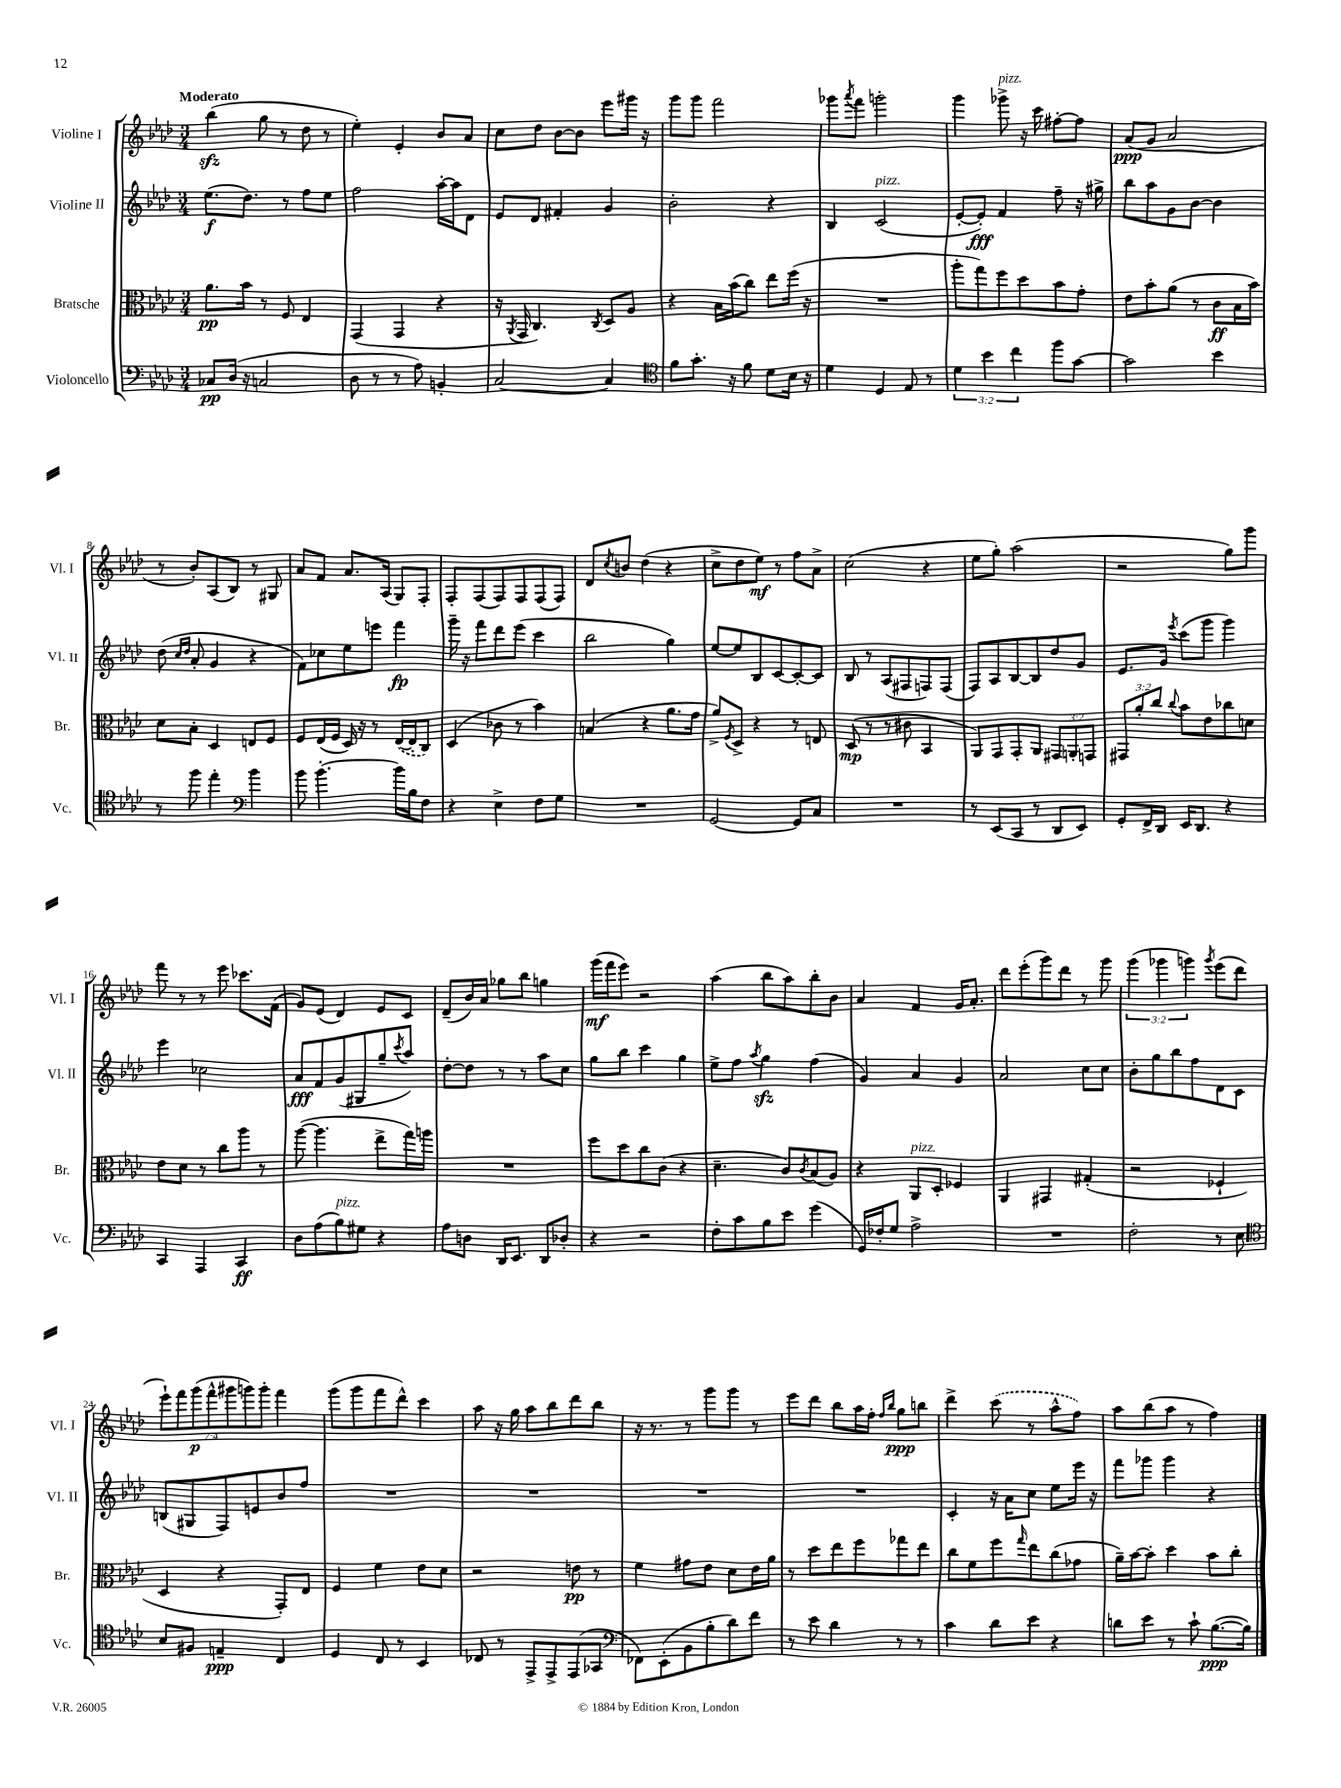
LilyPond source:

<<
\new StaffGroup <<
\new Staff = "s0" \with { instrumentName = "Violine I" shortInstrumentName = "Vl. I" } {
    \clef treble \key aes \major \numericTimeSignature \time 3/4 \override Staff.TupletNumber.text = #tuplet-number::calc-fraction-text \tempo "Moderato"
    bes''4\sfz( g''8 r8 des''8 r8 |
    ees''4-.) ees'4-. bes'8 aes'8 |
    c''8 des''8 bes'8~ bes'8 ees'''8 gis'''16 r16 |
    g'''8 g'''8 f'''2 |
    ges'''8 \acciaccatura { aes'''8 } f'''8 g'''2-. |
    g'''4 ges'''8->^\markup { \italic "pizz." } r16 c'''16 fis''8~-. fis''8 |
    aes'8\ppp( g'8 aes'2 |
    r8 bes'8-.) aes8( bes8) r8 gis8 |
    aes'8 f'8 aes'8. aes16( g8) f8-. |
    f8-. f8( f8) f8 f8( f8) |
    des'8 \acciaccatura { c''8 } b'8 des''4( r4 |
    c''8-> des''8 ees''8\mf) r8 f''8 aes'8-> |
    c''2( r4 |
    ees''8 g''8-.) aes''2( |
    r2 g''8) g'''8 |
    f'''8 r8 r8 ees'''8 ces'''8. f'16( |
    g'8) ees'8( des'4) ees'8 c'8 |
    des'8--( bes'16) aes'16 ges''8 bes''8 g''4 |
    g'''16\mf( f'''16 ees'''8) r2 |
    aes''4( bes''8 aes''8) bes''8-. bes'8 |
    aes'4 f'4 g'16 aes'8.-. |
    des'''8 ees'''8-.( g'''8) des'''8 r8 g'''8 |
    \tuplet 3/2 { g'''4( ges'''4 g'''4) } \acciaccatura { g'''8 } ees'''8( des'''8 |
    \tuplet 7/4 { ees'''8-!) f'''8 g'''8\p( f'''8-^ gis'''8 g'''8) g'''8-. } f'''4 |
    g'''8( g'''8 f'''8 des'''8-^) c'''4 |
    aes''8 r16 g''16 aes''8 bes''8 des'''8 bes''8 |
    r16 r8. r8 g'''8 g'''8 r8 |
    ees'''8 des'''8 bes''8 aes''16 f''16-. \grace { f''16 bes''16 } g''8\ppp b''8 |
    des'''4-> \once \slurDashed c'''8( r8 aes''8-^ f''8) |
    aes''8 bes''8( aes''8 r8 f''4) \bar "|." |
}
\new Staff = "s1" \with { instrumentName = "Violine II" shortInstrumentName = "Vl. II" } {
    \clef treble \key aes \major \numericTimeSignature \time 3/4
    ees''8.\f( des''8.) r8 f''8 ees''8 |
    f''2 aes''16~-. aes''16 des'8 |
    ees'8 des'8 fis'4-. g'4 |
    bes'2-. r4 |
    bes4 c'2^\markup { \italic "pizz." }( |
    ees'8~-. ees'8-.\fff) f'4 f''8-- r16 gis''16-> |
    bes''8 aes''8 g'8 bes'8~ bes'4 |
    des''8( \grace { c''16 des''16 } aes'8-. g'4 r4 |
    f'8) ces''8 ees''8 e'''8 f'''4\fp |
    g'''16-- r16 f'''8 des'''8 ees'''8( c'''4 |
    bes''2 g''4) |
    ees''8~ ees''8 bes8 c'8~ c'8~-. c'8 |
    bes8 r8 aes8( fis8 f8) f8( |
    f8) aes8 bes8~ bes8 des''8 g'8 |
    ees'8. g'16 \acciaccatura { ees'''8 } c'''8( g'''8 g'''4) |
    ees'''4 ces''2 |
    aes'8\fff f'8 g'8( gis8 g''8-- \acciaccatura { c'''8 } aes''8) |
    des''8~-. des''8 r8 r8 aes''8 c''8 |
    g''8 bes''8 c'''4 g''4 |
    ees''8-> f''8 \acciaccatura { aes''8 } g''4\sfz f''4( |
    g'4) aes'4 g'4 |
    aes'2 c''8 c''8 |
    bes'8-. g''8 bes''8 f''8 des'8 c'8 |
    b8( gis8 f8) e'8 bes'8 f''8 |
    R2. |
    R2. |
    R2. |
    R2. |
    c'4-. r16 aes'16 c''8 ees''8 ees'''16 r16 |
    f'''8 ges'''8 ges'''4 r4 \bar "|." |
}
\new Staff = "s2" \with { instrumentName = "Bratsche" shortInstrumentName = "Br." } {
    \clef alto \key aes \major \numericTimeSignature \time 3/4 \override Staff.TupletNumber.text = #tuplet-number::calc-fraction-text
    aes'8.\pp bes'16 r8 f8 ees4 |
    g,4( g,4 r4 |
    r16 \acciaccatura { aes,8 } g,16 c4.) \acciaccatura { c8 } des8 aes8 |
    r4 bes16 bes'16( c''8) ees''8 f''16( r16 |
    R2. |
    aes''8-. g''8) f''8 des''8 bes'8 g'8-. |
    ees'8 bes'8-. aes'8( r8 c'8\ff bes16 bes'16) |
    des'8 bes8-. des4 e8 f8 |
    f8 ees16( f16 des16) r16 r8 \once \slurDashed ees16~( ees16-. c8) |
    des4( ces'8 r8 bes'4) |
    b4( r4 aes'8. g'16 |
    aes'8->) \acciaccatura { f8 } des8-> r4 r8 e8 |
    des8\mp( r8 r8 cis'8 bes,4 |
    aes,8) g,8 g,8-. aes,8 \tuplet 3/2 { gis,8 a,8-. g,8 } |
    \tuplet 3/2 { gis,8 aes'8-. c''8 } \appoggiatura { c''8 } bes'8 ees'8 ces''8 d'8 |
    ees'8 des'8 r8 c''8 aes''8 r8 |
    aes''8~( aes''4. ees''8-> g''16) a''16 |
    R2. |
    f''8 des''8 c''8 c'8( r4 |
    des'4.-- c'8) \acciaccatura { c'8 } bes8( aes8) |
    r4 aes,8^\markup { \italic "pizz." } des8-. fes4 |
    aes,4 gis,4 gis4-.( |
    r2 fes4-! |
    des4 r4 g,8-.) ees8 |
    f4 f'4 ees'8 des'8 |
    r2 e'8\pp r8 |
    f'4 gis'8 ees'8 des'8 ees'16 aes'16 |
    r8 des''8 ees''8 f''8 ges''8 ees''8 |
    c''8 f'8 f''8 \grace { g''16 } ees''8 c''8( ges'8 |
    aes'16--) bes'16~ bes'8-. des''4 bes'8 c''8-. \bar "|." |
}
\new Staff = "s3" \with { instrumentName = "Violoncello" shortInstrumentName = "Vc." } {
    \clef bass \key aes \major \numericTimeSignature \time 3/4 \override Staff.TupletNumber.text = #tuplet-number::calc-fraction-text
    ces8\pp des16( r16 c2 |
    des8 r8 r8 aes8) b,4-. |
    c2~ c4 |
    \clef tenor f'8 g'8.-. r16 f'8 des'8 bes16 r16 |
    des'4 des4 ees8 r8 |
    \tuplet 3/2 { des'4 bes'4 c''4 } f''8 g'8~ |
    g'2 bes'4 |
    r8 f''8 ees''4-. \clef bass bes'4 |
    bes'8 bes'4.~-. bes'16 bes16 f8 |
    r4 ees4-> f8 g8 |
    R2. |
    g,2~ g,8 c8 |
    R2. |
    r8 ees,8( c,8 r8 des,8 ees,8) |
    g,8-. f,16-> des,16 ees,16 des,8. r4 |
    c,4 aes,,4 c,4\ff |
    des8 aes8( bes8^\markup { \italic "pizz." }) gis8 r4 |
    aes8 d8 des,16 ees,8. des,8 des8-. |
    r4 r2 |
    f8-. c'8 bes8 ees'8 g'4( |
    g,16) fes16-. g8 aes2-> |
    R2. |
    f2-. r8 ees8 |
    \clef tenor bes8 fis8 e4--\ppp c4 |
    des4 c8 r8 bes,4 |
    ces8 r8 ees,8-> ees,8-> ees,8( ges,8 |
    \clef bass fes,8) ees,8-.( bes,8 bes8-. des'8) f'8 |
    r8 ees'8 des'4 r8 r8 |
    c'4 des'8 ees'8 r4 |
    d'8 ees'8 r8 c'8-! bes8.~\ppp( bes16) \bar "|." |
}
>>
>>
